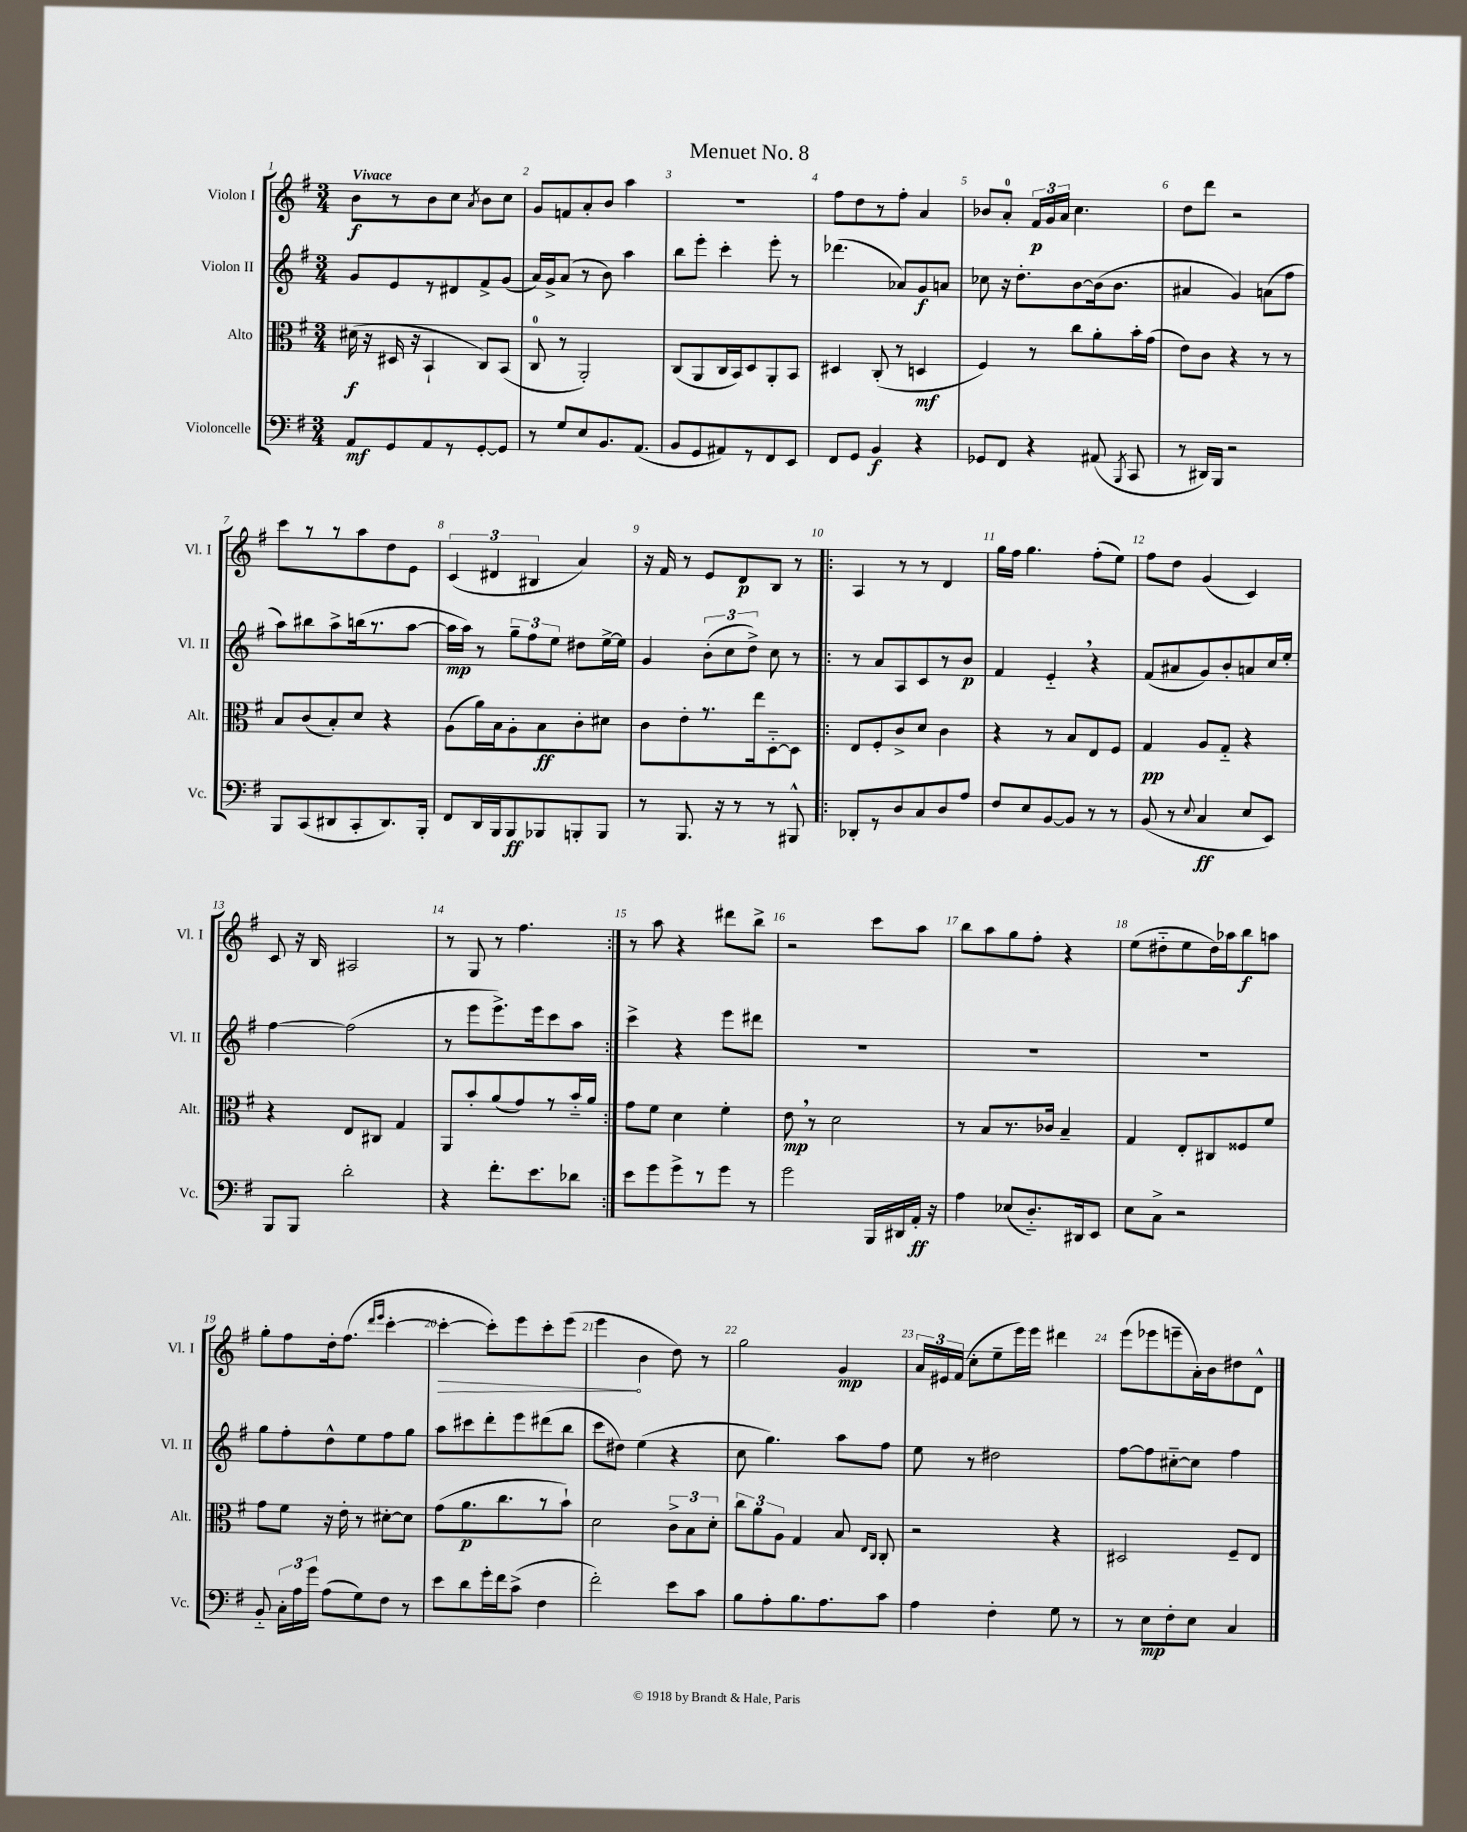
\header { title = "Menuet No. 8" }
<<
\new StaffGroup <<
\new Staff = "s0" \with { instrumentName = "Violon I" shortInstrumentName = "Vl. I" } {
    \clef treble \key g \major \numericTimeSignature \time 3/4 \tempo "Vivace"
    \autoBeamOff b'8[\f r8 b'8 c''8] \acciaccatura { a'8 } b'8[ c''8] |
    g'8[ f'8 a'8-. b'8] a''4 |
    R2. |
    fis''8[ d''8 r8 fis''8]-. a'4 |
    bes'8[ a'8]-0-. \tuplet 3/2 { fis'16[\p g'16 a'16] } c''4. |
    d''8[ d'''8] r2 |
    c'''8[ r8 r8 a''8 d''8 e'8] |
    \tuplet 3/2 { c'4( dis'4 bis4 } a'4) |
    r16 fis'16 r8 e'8[ d'8\p b8] r8 |
    \repeat volta 2 { a4 r8 r8 d'4 |
    g''16[ fis''16] g''4. fis''8[-.( e''8]) |
    fis''8[ d''8] g'4( c'4) |
    c'8 r16 b16 ais2 |
    r8 g8 r8 fis''4. | }
    r8 a''8 r4 dis'''8[ b''8]-> |
    r2 c'''8[ a''8] |
    b''8[ a''8 g''8 fis''8]-. r4 |
    e''8[( dis''8-_ e''8 dis''16) aes''16 b''8\f a''8] |
    g''8[-. fis''8 d''16-. fis''8.]( \grace { d'''16[ e'''16] } c'''4~-. |
    \once \override Hairpin.circled-tip = ##t c'''4~-.\> c'''8[-.) e'''8 c'''8-. e'''8]( |
    e'''4\! b'4 d''8) r8 |
    g''2 g'4\mp |
    \tuplet 3/2 { a'16[ eis'16 fis'16]( } c''8[-. e''8-- e'''16) e'''16] dis'''4 |
    e'''8[( ees'''8 e'''8-- a'16-.) b'16 dis''8 d'8]-^ \bar "|." |
}
\new Staff = "s1" \with { instrumentName = "Violon II" shortInstrumentName = "Vl. II" } {
    \clef treble \key g \major \numericTimeSignature \time 3/4
    \autoBeamOff g'8[ e'8 r8 dis'8 fis'8-> g'8]( |
    a'16[) g'16-> a'8]( r8 b'8) a''4 |
    b''8[ e'''8]-. c'''4-. e'''8-. r8 |
    des'''4.( aes'8[) g'8\f a'8] |
    ces''8 r16 d''8.[-. b'8~ b'16( b'8.] |
    ais'4 g'4) a'8[( fis''8] |
    a''8[) bis''8 a''8-> b''16( r8. a''8]~ |
    a''16[\mp a''16]) r8 \tuplet 3/2 { g''8[-- fis''8 e''8] } dis''8[ e''16~-> e''16] |
    g'4 \tuplet 3/2 { b'8[-.( c''8 d''8]->) } c''8 r8 |
    \repeat volta 2 { r8 a'8[ a8 c'8 r8 b'8]\p |
    fis'4 e'4-_ \breathe r4 |
    fis'8[( ais'8 g'8) b'8-. a'8 c''16 e''16]-. |
    fis''4~ fis''2( |
    r8 e'''8[ e'''8.->) e'''16 c'''8 a''8] | }
    c'''4-> r4 e'''8[ dis'''8] |
    R2. |
    R2. |
    R2. |
    g''8[ fis''8-. d''8-^ e''8 fis''8 g''8] |
    a''8[ cis'''8 d'''8-. e'''8 dis'''8( b''8] |
    c'''8[ dis''8]) e''4( r4 |
    c''8 g''4.) a''8[ fis''8] |
    e''8 r8 dis''2 |
    fis''8[~ fis''8 cis''8~-_ cis''8] fis''4 \bar "|." |
}
\new Staff = "s2" \with { instrumentName = "Alto" shortInstrumentName = "Alt." } {
    \clef alto \key g \major \numericTimeSignature \time 3/4
    \autoBeamOff dis'16\f( r16 dis16 r16 b,4-! c8[) b,8]( |
    c8-0 r8 a,2-.) |
    c8[( a,8 c16 b,16) d8 a,8-. b,8] |
    dis4 c8-.( r8 d4\mf |
    fis4) r8 c''8[ a'8-. b'16-. g'16]( |
    e'8[) c'8] r4 r8 r8 |
    b8[ c'8( b8-.) d'8] r4 |
    a8[( a'16) b16 a8-. b8\ff c'8-. dis'8] |
    c'8[ e'8-. r8. e''16 d8~-_ d8] |
    \repeat volta 2 { e8[ fis8-. c'8-> d'8] c'4 |
    r4 r8 b8[ e8 fis8] |
    g4\pp a8[ g8]-_ r4 |
    r4 e8[ cis8] g4 |
    a,8[ b'8-. a'8( g'8) r8 b'16-_ a'16] | }
    g'8[ fis'8] d'4 fis'4-. |
    e'8\mp \breathe r8 d'2 |
    r8 b8[ r8. ces'16] b4-- |
    g4 e8[-. cis8 fisis8 fis'8] |
    g'8[ fis'8] r16 e'16-. r8 dis'8[~-. dis'8] |
    g'8[( a'8.\p c''8. r8 b'8]-!) |
    d'2 \tuplet 3/2 { c'8[-> b8 d'8]-. } |
    \tuplet 3/2 { c''8[ a'8 a8] } g4 b8 \grace { e16[ c16] } c8-. |
    r2 r4 |
    dis2 fis8[-- e8] \bar "|." |
}
\new Staff = "s3" \with { instrumentName = "Violoncelle" shortInstrumentName = "Vc." } {
    \clef bass \key g \major \numericTimeSignature \time 3/4
    \autoBeamOff a,8[\mf g,8 a,8 r8 g,8~-. g,8] |
    r8 g8[ e8 b,8. a,8.]( |
    b,8[ g,8 ais,8) r8 fis,8 e,8] |
    fis,8[ g,8] b,4\f r4 |
    ges,8[ fis,8] r4 ais,8( \acciaccatura { b,,8 } c,8 |
    r8 dis,16[) b,,16] r2 |
    b,,8[ c,8( dis,8 c,8-. dis,8.) b,,16]-. |
    fis,8[ d,16 b,,16 b,,8\ff bes,,8 b,,8-. b,,8] |
    r8 b,,8. r16 r8 r8 bis,,8-^ |
    \repeat volta 2 { des,8[-. r8 d8 c8 d8 a8] |
    fis8[ e8 b,8~ b,8] r8 r8 |
    b,8( r8 \appoggiatura { e8 } c4\ff e8[ e,8]) |
    b,,8[ b,,8] d'2-. |
    r4 fis'8.[-. e'8. des'8] | }
    e'8[ g'8 g'8-> r8 g'8] r8 |
    g'2 b,,16[ dis,16 a,16]-.\ff r16 |
    a4 ees8[( d8.-_) dis,16 e,8] |
    e8[ c8]-> r2 |
    b,8-_ \tuplet 3/2 { c16[-. a16 g'16] } a8[( g8) fis8] r8 |
    e'8[ d'8 g'16-. fis'16 c'8]->( fis4 |
    fis'2-.) e'8[ c'8] |
    b8[ a8-. b8. a8. c'8] |
    a4 fis4-. g8 r8 |
    r8 e8[\mp fis8-. e8] c4 \bar "|." |
}
>>
>>
\layout { \context { \Score \override BarNumber.break-visibility = ##(#f #t #t) barNumberVisibility = #all-bar-numbers-visible } }
